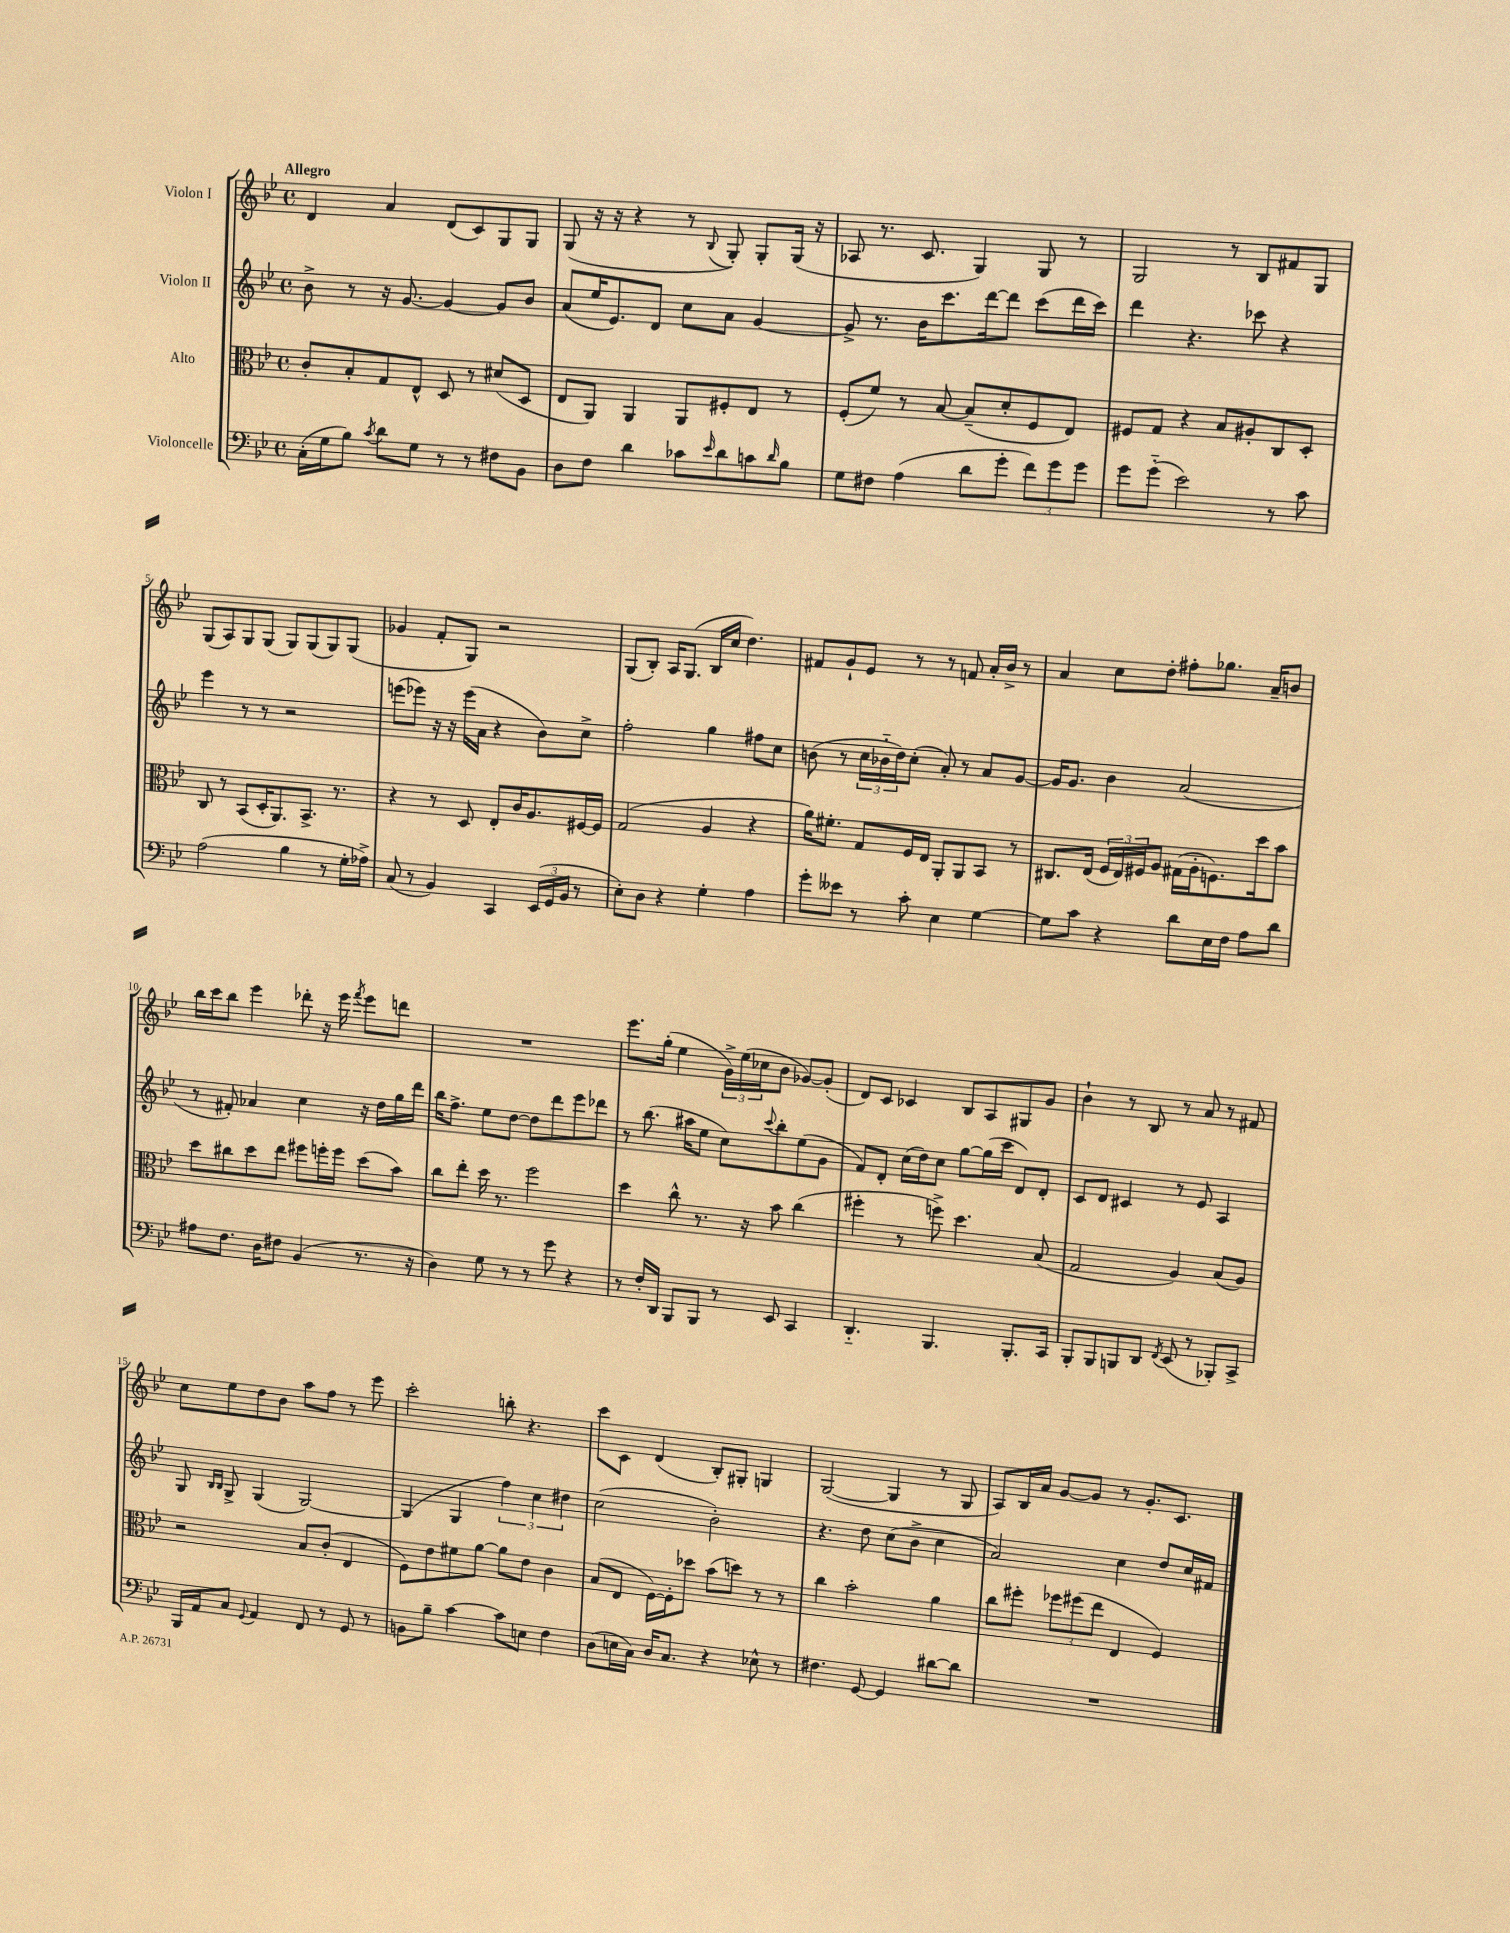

**kern	**kern	**kern	**kern
*part4	*part3	*part2	*part1
*staff4	*staff3	*staff2	*staff1
*I"Violoncelle	*I"Alto	*I"Violon II	*I"Violon I
*clefF4	*clefC3	*clefG2	*clefG2
*k[b-e-]	*k[b-e-]	*k[b-e-]	*k[b-e-]
*M4/4	*M4/4	*M4/4	*M4/4
*met(c)	*met(c)	*met(c)	*met(c)
=1	=1	=1	=1
!	!	!	!LO:TX:a:B:t=Allegro
(16C'\LL	8c'/L	8b-^\	4d/
16G\J	.	.	.
8B-\J)	8B-'/	8r	.
8qc/	.	.	.
8d\L	8G/	16r	4a/
.	.	[8.g/	.
8G\J	8E-^^/J	.	.
8r	8D/	4g/_	(8d/L
8r	8r	.	8c/)
8F#X\L	(8d#X/L	8g/L]	8G/
8BB-\J	8D/J	8b-/J	8G/J
=2	=2	=2	=2
8D\L	8E-/L	(8a/L	(8G/
8F\J	8AA/J)	16ee-/K	16r
.	.	8.e-/)	16r
4d\	4AA/	.	4r
.	.	8d/J	.
8c-X\L	8AA/L	8cc\L	8r
16qqe-/	.	.	8qqB-/
8d\	8F#X'/	8a\J	8G'/)
8cn\	8E-/J	[4g/	8G'/L
16qqd/	.	.	.
8B-\J	8r	.	(16G/Jk
.	.	.	16r
=3	=3	=3	=3
8G\L	(8F'/L	8g^/]	8A-X/
8F#X\J	8f/J)	8.r	8.r
(4A\	8r	.	.
.	.	16b-\KL	8.c/
.	[8B-/	8.ccc\	.
8d\L	(8B-~/L]	.	4G/)
.	.	[16ddd\k	.
8g'\J	8d'/	8ddd\J]	.
12f\L)	8F/	(8ccc\L	8G/
12g\	.	.	.
.	8E-/J)	16ddd\L	8r
12g\J	.	.	.
.	.	16ccc\JJ)	.
=4	=4	=4	=4
8g\L	8F#X/L	4ddd\	2G/
(8g\J	8G/J	.	.
2e-\)	4r	4.r	.
.	8B-/L	.	8r
.	8A#X'/	8ccc-X\	8B-/L
8r	8C/	4r	8f#X/
8c\	8D'/J	.	8G/J
!!LO:LB:g=z
=5	=5	=5	=5
(2A\	8C/	4eee-\	(8G/L
.	8r	.	8A/)
.	(8BB-/L	8r	8G/
.	16D'/K	8r	(8G/J
.	8.AA/)	.	.
4B-\	.	2r	8G/L)
.	8.BB-^/J	.	(8G/
8r	.	.	8G/)
.	8.r	.	.
16G'\LL	.	.	(8G/J
16A-X^\JJ)	.	.	.
=6	=6	=6	=6
(8C/	4r	(8eeen\L	4g-X/
8r	.	8eee-X\J)	.
4BB-/)	8r	16r	8f'/L
.	.	16r	.
.	8D/	(16eee-\LL	8G/J)
.	.	16a\JJ	.
4CC/	8E-'/L	4r	2r
.	16c/K	.	.
.	8.A/	.	.
(24EE-/LL	.	8b-\L)	.
24GG/	.	.	.
24BB-/JJ	.	.	.
8r	[16F#X/L	8cc^\J	.
.	16F#/JJ]	.	.
=7	=7	=7	=7
8E-'\L)	(2G/	2ff'\	(8G/L
8D\J	.	.	8B-'/J)
4r	.	.	16A/KL
.	.	.	(8.G/J
4G'\	4A/	4gg\	16B-/LL
.	.	.	16cc/JJ
.	.	.	4.dd\)
4A\	4r	8ff#X\L	.
.	.	8cc\J	.
=8	=8	=8	=8
8g'\L	16a\KL)	(8bn\	8f#X/L
.	8.f#X'\J	.	.
8e--X\J	.	8r	8g`/
8r	8G/L	24cc\LL	8e-/J
.	.	24b-X\	.
.	.	24dd\J)	.
8c'\	16F/L	(8cc'\J	8r
.	16E-/JJ	.	.
4E-\	8AA'/L	8a'/)	8r
.	8AA/	8r	8fn/
[4G\	8BB-/J	8a/L	16a'/LL
.	.	.	16b-^/JJ
.	8r	[8g/J	8r
=9	=9	=9	=9
8G\L]	8.C#X/L	16g/KL]	4a/
.	.	8.g/J	.
8c\J	.	.	.
.	(16E-/Jk	.	.
4r	24F/LL	4b-\	8cc\L
.	24E-/)	.	.
.	24F#X/J	.	.
.	8A/J	.	8dd'\J
8d\L	(16G#X\LL	(2a/	8ff#X'\L
.	16A'\J	.	.
16E-\L	8.Fn\)	.	8.gg-X\J
16F\JJ	.	.	.
8A\L	.	.	.
.	16dd\k	.	16a~/KL
8d\J	8b-\J	.	8bn/J
!!LO:LB:g=z
=10	=10	=10	=10
8A#X\L	8dd\L	8r	16bb-\LL
.	.	.	16ccc\J
8.F\J	8cc#X\	8f#X'/)	8bb-\J
.	8dd\	4a-X/	4eee-\
16D\KL	.	.	.
8F#X\J	8ee-\J	.	.
(4BB-/	8ff#X\L	4cc\	8ddd-X'\
.	16ffn'\L	.	16r
.	16ff\JJ	.	16eee-\
.	.	.	8qfff/
8.r	(8dd\L	16r	8eee-\L
.	.	16dd\LL	.
.	8b-\J)	16gg\	8dddn\J
16r	.	16ddd\JJ	.
=11	=11	=11	=11
4D\)	8cc\L	16bb-\KL	1r
.	.	8.ff^\J	.
.	8ee-'\J	.	.
8G\	16dd\	8ee-\L	.
.	8.r	.	.
8r	.	[8dd\J	.
8r	2ff\	8dd\L]	.
8g\	.	8ddd\	.
4r	.	8eee-\	.
.	.	8ddd-X\J	.
=12	=12	=12	=12
8r	4dd\	8r	8.eee-\L
16F'/LL	.	(8.bb-\	.
16DD/JJ	.	.	(16gg'\Jk
8BBB-/L	8cc^^\	.	4ee-\
.	.	16aa#X\KL	.
8BBB-/J	8.r	8ee-\J	.
8r	.	8cc\L)	24g^\LL)
.	.	.	(24ee-\
.	16r	.	.
.	.	.	24cc-X\J
.	.	8qqccc/	.
8EE-/	8b-\	8bb-'\	8b-\J
4CC/	(4cc\	(8ee-\	[8g-X/L)
.	.	8g\J	(8g-'/J]
=13	=13	=13	=13
4.DD/	4ff#X'\	8f/L)	8d/L)
.	.	8d'/J	8c/J
.	8r	(16cc\LL	4c-X/
.	.	16dd\J)	.
4.BBB-/	8ffn^\)	8cc\J	.
.	4.dd\	[8gg\L	8B-/L
.	.	(16gg\L]	8A/
.	.	16ccc\JJ	.
8.BBB-'/L	.	8d/L)	8G#X/
.	(8B-/	8d'/J	8g/J
16CC/Jk	.	.	.
=14	=14	=14	=14
8BBB-'/L	2G/	8c/L	4b-`\
8BBB-/	.	8d/J	.
8BBBn/	.	4c#X/	8r
8DD/J	.	.	8B-/
8qFF/	.	.	.
(8EE-/	4A/)	8r	8r
8r	.	8e-/	8a/
8BBB-X'/L)	(8B-/L	4A/	8r
8CC^/J	8A/J)	.	8f#X/
!!LO:LB:g=z
=15	=15	=15	=15
16BBB-/LL	2r	8G/	8cc\L
16AA/J	.	.	.
.	.	16qqB-/LL	.
.	.	16qqB-/JJ	.
8C/J	.	8G^/	8ee-\
8qqGG/	.	.	.
4AA/	.	(4G/	8dd\
.	.	.	8b-\J
8FF/	8B-/L	[2G/)	8aa\L
8r	(8c'/J	.	8ff\J
8GG/	4E-/	.	8r
8r	.	.	8eee-\
=16	=16	=16	=16
8BBn\L	8F\L)	(4G/]	2ccc'\
8B-~\J	8e-\	.	.
[4c\	8f#X\	4G/	.
.	[8a\J	.	.
8c\L]	8a\L]	6ff\)	8bbn'\
8En\J	8e-\J	.	4.r
.	.	6cc\	.
4F\	4c\	.	.
.	.	6dd#X\	.
=17	=17	=17	=17
(8D\L	(8B-/L	(2cc\	8ccc\L
16En\L	8E-/J	.	8c\J
16C\JJ)	.	.	.
16D/KL	[16F\LL)	.	(4d/
8.C/J	16F'\J]	.	.
.	8dd-X\J	.	.
4r	(8b-\L	2b-'\)	8B-'/L)
.	8ddn\J)	.	8G#X'/J
8E-X^^\	8r	.	4Gn/
8r	8r	.	.
=18	=18	=18	=18
4.F#X\	4cc\	4.r	([2G/
.	2b-'\	.	.
[8GG/	.	8dd\	.
4GG/]	.	(8cc\L	4G/]
.	.	8b-^\J	.
[8d#X\L	4a\	4cc\	8r
8d#\J]	.	.	8G/
=19	=19	=19	=19
1r	8cc\L	2a/)	8A/L)
.	8ff#X'\J	.	16B-/L
.	.	.	16a/JJ
.	12ff-X\L	.	[8g/L
.	(12ff#X\	.	.
.	.	.	8g/J]
.	12ee-\J	.	.
.	4E-/	4cc\	8r
.	.	.	8.g'/L
.	4F/)	8dd/L	.
.	.	.	8.c/J
.	.	16cc/L	.
.	.	16f#X/JJ	.
==	==	==	==
*-	*-	*-	*-
